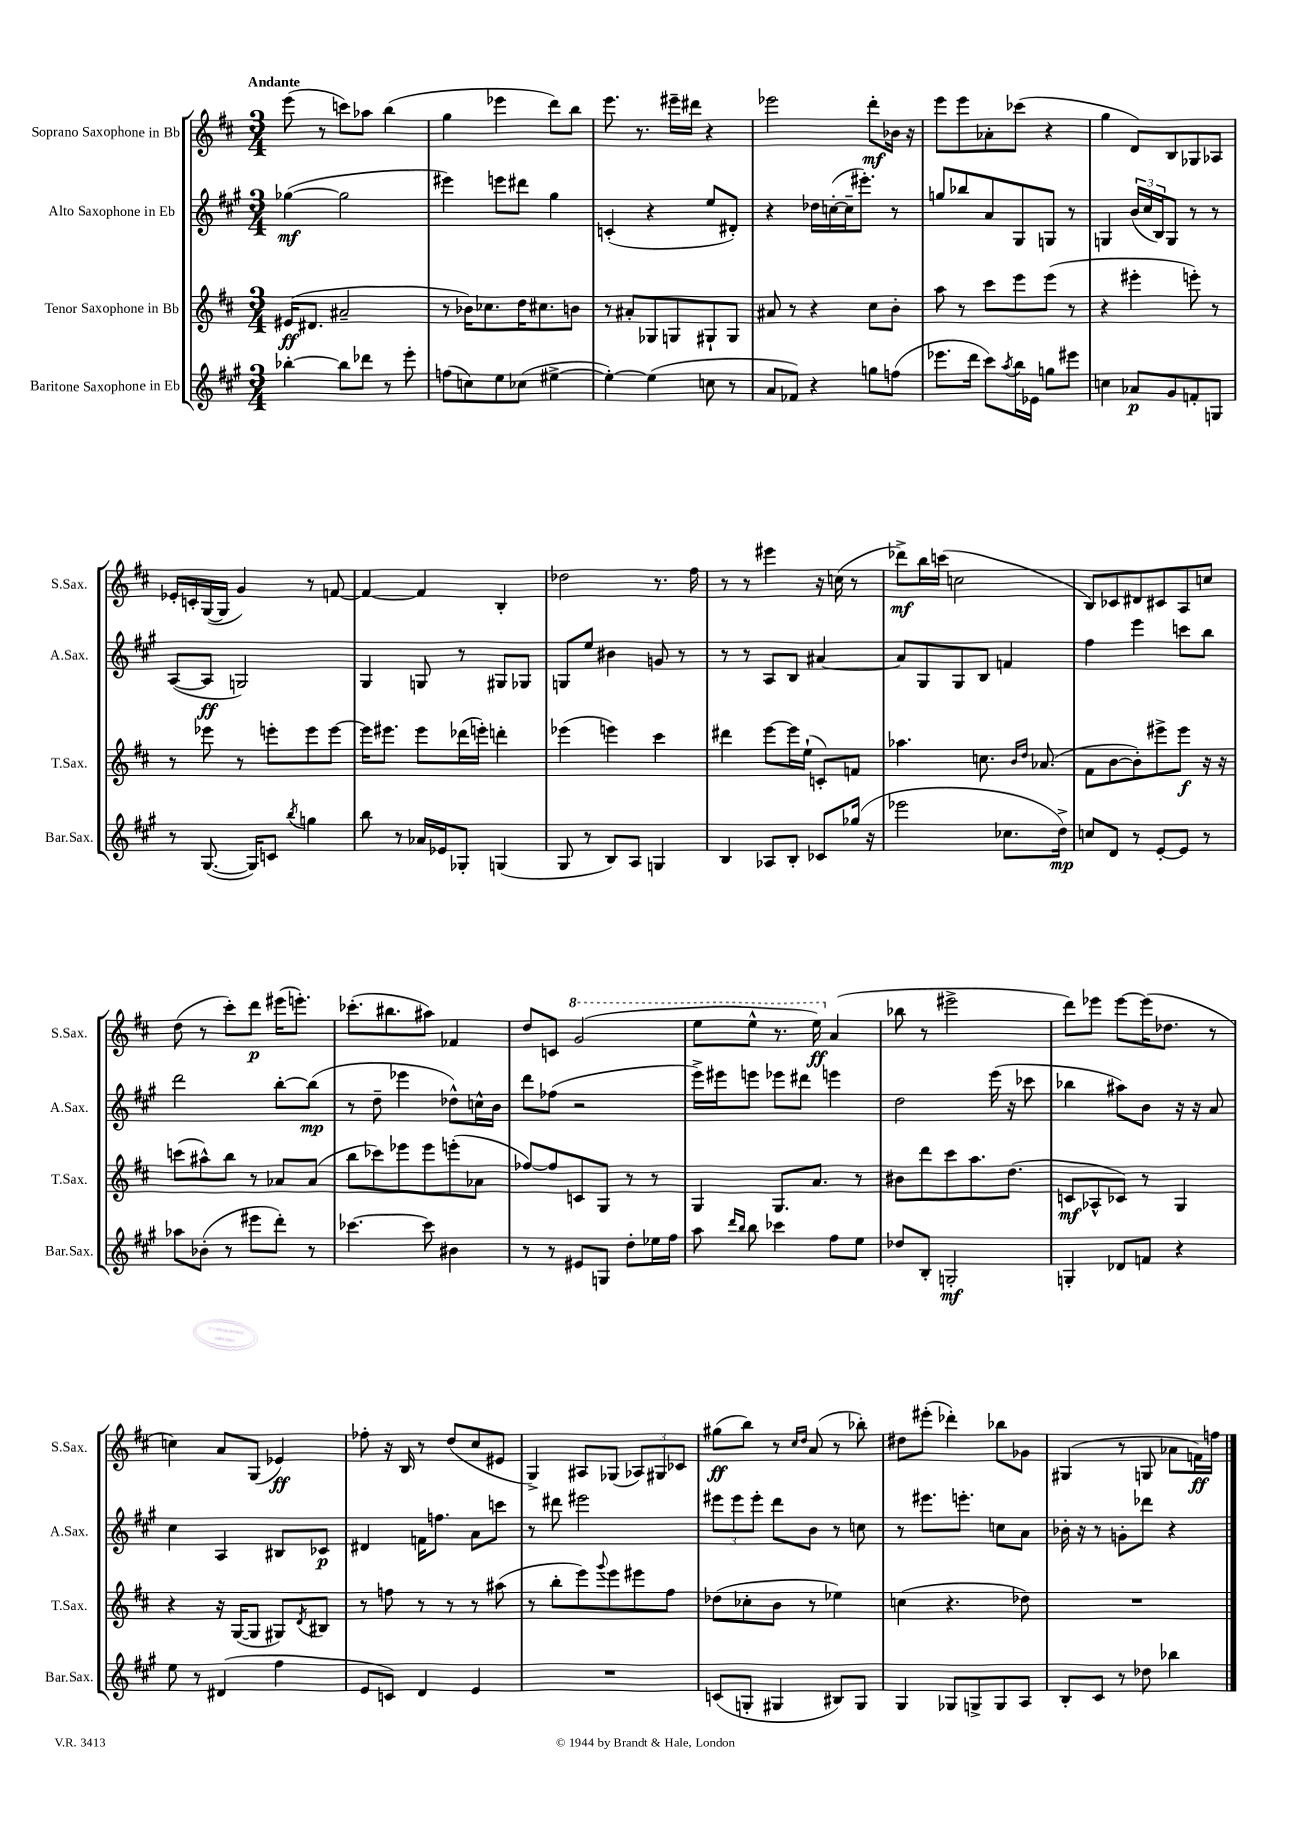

**kern	**dynam	**kern	**dynam	**kern	**dynam	**kern	**dynam
*part4	*part4	*part3	*part3	*part2	*part2	*part1	*part1
*staff4	*staff4	*staff3	*staff3	*staff2	*staff2	*staff1	*staff1
*I"Baritone Saxophone in Eb	*	*I"Tenor Saxophone in Bb	*	*I"Alto Saxophone in Eb	*	*I"Soprano Saxophone in Bb	*
*I'Bar.Sax.	*	*I'T.Sax.	*	*I'A.Sax.	*	*I'S.Sax.	*
*clefG2	*	*clefG2	*	*clefG2	*	*clefG2	*
*k[f#c#g#]	*	*k[f#c#]	*	*k[f#c#g#]	*	*k[f#c#]	*
*M3/4	*	*M3/4	*	*M3/4	*	*M3/4	*
=1	=1	=1	=1	=1	=1	=1	=1
!	!	!	!	!	!	!LO:TX:a:B:t=Andante	!
[4bb-X'\	.	(16e#X/KL	ff	([4gg-X\	mf	(8eee\	.
.	.	8.d#X/J	.	.	.	.	.
.	.	.	.	.	.	8r	.
8bb-\L]	.	2a#X~/	.	2gg-\]	.	8cccn\L)	.
8ddd-X\J	.	.	.	.	.	8aa-X\J	.
8r	.	.	.	.	.	(4bb\	.
8eee'\	.	.	.	.	.	.	.
=2	=2	=2	=2	=2	=2	=2	=2
(8ffn\L	.	8r	.	4eee#X\)	.	4gg\	.
8ccn\)	.	16b-X\KL)	.	.	.	.	.
.	.	8.cc-X\	.	.	.	.	.
8ee\	.	.	.	8eeen\L	.	4eee-X\	.
(8cc-X\J	.	16dd\K	.	8ddd#X\J	.	.	.
.	.	8.cc#X\	.	.	.	.	.
[4ee#X^\	.	.	.	4gg#\	.	8ddd\L)	.
.	.	8bn\J	.	.	.	8bb\J	.
=3	=3	=3	=3	=3	=3	=3	=3
4ee#'\_)	.	8r	.	(4cn'/	.	8.eee\	.
.	.	8a#X'/L	.	.	.	.	.
.	.	.	.	.	.	8.r	.
(4ee#\]	.	8G-X/	.	4r	.	.	.
.	.	8Gn/	.	.	.	16eee#X~\LL	.
.	.	.	.	.	.	16ddd#X\JJ	.
8ccn\	.	8G#X`/	.	8ee/L	.	4r	.
8r	.	8G#/J	.	8d#X'/J)	.	.	.
=4	=4	=4	=4	=4	=4	=4	=4
8a/L	.	8a#X/	.	4r	.	2eee-X\	.
8f-X/J)	.	8r	.	.	.	.	.
4r	.	4r	.	16dd-X\LL	.	.	.
.	.	.	.	([16ccn'\	.	.	.
.	.	.	.	16cc~\J]	.	.	.
.	.	.	.	8.eee#X'\J)	.	.	.
8ggn\L	.	8cc#\L	.	.	.	8ddd'\L	mf
(8ffn\J	.	8b'\J	.	8r	.	16b-X\Jk	.
.	.	.	.	.	.	16r	.
=5	=5	=5	=5	=5	=5	=5	=5
8.eee-X\L	.	8aa\	.	8ggn/L	.	8eee\L	.
.	.	8r	.	8bb-X/	.	8eee\	.
16ddd\Jk	.	.	.	.	.	.	.
8ccc#\L)	.	8ccc#\L	.	8a/	.	8a-X'\	.
8qaa/	.	.	.	.	.	.	.
16bb\L	.	8eee\	.	8G#/	.	(8ccc-X\J	.
16e-X\JJ	.	.	.	.	.	.	.
8ggn\L	.	(8eee\J	.	8Gn/J	.	4r	.
8eee#X\J	.	8r	.	8r	.	.	.
=6	=6	=6	=6	=6	=6	=6	=6
4ccn\	.	4r	.	4Gn/	.	4gg\	.
8a-X/L	p	4eee#X'\	.	(24b/LL	.	8d/L)	.
.	.	.	.	24cc#/	.	.	.
.	.	.	.	24B/J)	.	.	.
8g#/	.	.	.	8G/J	.	8B/	.
8fn'/	.	8eeen'\)	.	8r	.	8G-X/	.
8Gn/J	.	8r	.	8r	.	8A-X/J	.
!!LO:LB:g=z
=7	=7	=7	=7	=7	=7	=7	=7
8r	.	8r	.	([8A/L	.	16e-X'/LL	.
.	.	.	.	.	.	16cn'/	.
([8.G#/	.	8eee-X\	.	8A/J]	ff	([16G/	.
.	.	.	.	.	.	16G/JJ]	.
.	.	8r	.	2Gn/)	.	4g/)	.
16G#/KL])	.	.	.	.	.	.	.
8cn/J	.	8eeen'\L	.	.	.	.	.
8qbb/	.	.	.	.	.	.	.
4ggn\	.	8eee\	.	.	.	8r	.
.	.	[8eee\J	.	.	.	[8fn/	.
=8	=8	=8	=8	=8	=8	=8	=8
8bb\	.	16eee\KL]	.	4G#/	.	4f/_	.
.	.	8.eee#X\J	.	.	.	.	.
8r	.	.	.	.	.	.	.
16a-X/LL	.	8eee#\L	.	8Gn/	.	4f/]	.
16e-X/J	.	.	.	.	.	.	.
8G-X'/J	.	(16ddd-X\L	.	8r	.	.	.
.	.	16eeen'\JJ)	.	.	.	.	.
(4Gn/	.	4dddn'\	.	8G#X/L	.	4B'/	.
.	.	.	.	8G-X/J	.	.	.
=9	=9	=9	=9	=9	=9	=9	=9
8G#/	.	(4eee-X\	.	8Gn/L	.	2dd-X\	.
8r	.	.	.	8ee/J	.	.	.
8B/L)	.	4eeen\)	.	4b#X\	.	.	.
8A/J	.	.	.	.	.	.	.
4Gn/	.	4ccc#\	.	8gn/	.	8.r	.
.	.	.	.	8r	.	.	.
.	.	.	.	.	.	16ff#\	.
=10	=10	=10	=10	=10	=10	=10	=10
4B/	.	4ddd#X\	.	8r	.	8r	.
.	.	.	.	8r	.	8r	.
8A-X/L	.	[8eee\L	.	8A/L	.	4eee#X\	.
8B'/J	.	16eee\L]	.	8B/J	.	.	.
.	.	(16ee`\JJ	.	.	.	.	.
8c-X/L	.	8cn'/L)	.	[4a#X/	.	16r	.
.	.	.	.	.	.	(16ccn\	.
(16gg-X/Jk	.	8fn/J	.	.	.	8r	.
16r	.	.	.	.	.	.	.
=11	=11	=11	=11	=11	=11	=11	=11
2eee-X\	.	4.aa-X\	.	8a#/L]	.	8ddd-X^\L)	mf
.	.	.	.	8G#/	.	16bb\L	.
.	.	.	.	.	.	(16cccn\JJ	.
.	.	.	.	8G#/	.	2ccn\	.
.	.	8.ccn\	.	8B/J	.	.	.
8.cc-X\L	.	.	.	4fn/	.	.	.
.	.	16qqb/LL	.	.	.	.	.
.	.	16qqdd/JJ	.	.	.	.	.
.	.	(8.a-X/	.	.	.	.	.
16dd^\Jk)	mp	.	.	.	.	.	.
=12	=12	=12	=12	=12	=12	=12	=12
8ccn/L	.	8f#\L	.	4ff#\	.	8B/L)	.
8d/J	.	[8b\	.	.	.	8c-X/	.
8r	.	8b'\])	.	4eee\	.	8d#X/	.
[8e'/L	.	8eee#X^\	.	.	.	8c#X/	.
8e/J]	.	8eee#\J	f	8cccn\L	.	8A/	.
8r	.	16r	.	8bb\J	.	8ccn/J	.
.	.	16r	.	.	.	.	.
!!LO:LB:g=z
=13	=13	=13	=13	=13	=13	=13	=13
8aa-X\L	.	(8cccn\L	.	2ddd\	.	(8dd\	.
(8b-X'\J	.	8aa#X^^\)	.	.	.	8r	.
8r	.	8bb\J	.	.	.	8ccc#'\L)	.
8eee#X\L	.	8r	.	.	.	8ddd\J	p
8ddd'\J)	.	8a-X/L	.	[8bb'\L	.	(16eee#X\KL	.
.	.	.	.	.	.	8.eeen'\J)	.
8r	.	(8a-/J	.	(8bb\J]	mp	.	.
=14	=14	=14	=14	=14	=14	=14	=14
[4.ccc-X\	.	8bb\L	.	8r	.	(8.ccc-X'\L	.
.	.	8ccc-X\)	.	8dd~\	.	.	.
.	.	.	.	.	.	8.bb#X\	.
.	.	8eee-X\	.	4eee-X\	.	.	.
8ccc-\]	.	8eee-\	.	.	.	8aa#X\J)	.
4b#X\	.	(8eeen'\	.	8dd-X^^\L)	.	4f-X/	.
.	.	8a-X\J	.	16ccn^^\L	.	.	.
.	.	.	.	16b\JJ	.	.	.
=15	=15	=15	=15	=15	=15	=15	=15
8r	.	[8ff-X/L)	.	8ddd\L	.	8dd/L	.
8r	.	8ff-/]	.	(8ff-X\J	.	8cn/J	.
*	*	*	*	*	*	*8va	*
8e#X/L	.	8cn/	.	2r	.	(2gg/	.
8Gn/J	.	8G/J	.	.	.	.	.
8dd'\L	.	8r	.	.	.	.	.
16ee-X\L	.	8r	.	.	.	.	.
16ff#\JJ	.	.	.	.	.	.	.
=16	=16	=16	=16	=16	=16	=16	=16
8aa\	.	4G/	.	16eee^\LL)	.	8eee\L	.
.	.	.	.	16eee#X\J	.	.	.
16qqddd/LL	.	.	.	.	.	.	.
16qqbb/JJ	.	.	.	.	.	.	.
8bb\	.	.	.	8eeen\J	.	8eee^^\J	.
4ccc-X\	.	8.G/L	.	8eee-X\L	.	8.r	.
.	.	.	.	8ddd#X\J	.	.	.
.	.	8.a/J	.	.	.	16eee\)	ff
*	*	*	*	*	*	*X8va	*
8ff#\L	.	.	.	4eeen\	.	(4a/	.
8ee\J	.	8r	.	.	.	.	.
=17	=17	=17	=17	=17	=17	=17	=17
8dd-X/L	.	8b#X\L	.	2dd\	.	8bb-X\	.
8B'/J	.	8ddd\	.	.	.	8r	.
2Gn'/	mf	8ccc#\	.	.	.	2eee#X^\	.
.	.	8.aa\	.	.	.	.	.
.	.	.	.	(16eee\	.	.	.
.	.	(8.dd\J	.	16r	.	.	.
.	.	.	.	8ccc-X\	.	.	.
=18	=18	=18	=18	=18	=18	=18	=18
4Gn'/	.	8cn/L	mf	4bb-X\	.	8ddd\L)	.
.	.	8A-X^^/	.	.	.	8eee-X\J	.
8d-X/L	.	8c-X/J)	.	8aa#X\L)	.	[8eee-\L	.
8fn/J	.	8r	.	8b\J	.	(16eee-\K]	.
.	.	.	.	.	.	8.dd-X\J	.
4r	.	4G/	.	16r	.	.	.
.	.	.	.	16r	.	.	.
.	.	.	.	8a/	.	8r	.
!!LO:LB:g=z
=19	=19	=19	=19	=19	=19	=19	=19
8ee\	.	4r	.	4cc#\	.	4ccn\)	.
8r	.	.	.	.	.	.	.
(4d#X/	.	16r	.	4A/	.	8a/L	.
.	.	([16G/KL	.	.	.	.	.
.	.	8G/J]	.	.	.	(8G/J	.
4ff#\	.	8G#X/L)	.	8B#X/L	.	4e-X/)	ff
.	.	8qd/	.	.	.	.	.
.	.	8B#X/J	.	8c-X/J	p	.	.
=20	=20	=20	=20	=20	=20	=20	=20
8e/L	.	8r	.	4d#X/	.	8ff-X'\	.
8cn/J)	.	8ffn\	.	.	.	16r	.
.	.	.	.	.	.	16B/	.
4d/	.	8r	.	16fn\KL	.	8r	.
.	.	.	.	8.ffn\J	.	.	.
.	.	8r	.	.	.	(8dd/L	.
4e/	.	8r	.	8a\L	.	8cc#/	.
.	.	(8aa#X\	.	8cccn\J	.	8e#X/J	.
=21	=21	=21	=21	=21	=21	=21	=21
2.r	.	8r	.	8r	.	4G^/)	.
.	.	8bb'\L	.	8ddd#X\	.	.	.
.	.	8eee\)	.	2eee#X\	.	8A#X/L	.
.	.	8qqggg/	.	.	.	.	.
.	.	8eee\	.	.	.	(8G-X/J	.
.	.	8eee#X\	.	.	.	12A-X/L)	.
.	.	.	.	.	.	12G#X/	.
.	.	8ff#\J	.	.	.	.	.
.	.	.	.	.	.	12c-X/J	.
=22	=22	=22	=22	=22	=22	=22	=22
(8cn/L	.	(8dd-X\L	.	12eee#X\L	.	(8gg#X\L	ff
.	.	.	.	12eee#\	.	.	.
8Gn'/J	.	8cc-X'\	.	.	.	8bb\J)	.
.	.	.	.	12eee#'\J	.	.	.
4G#X/	.	8b\J	.	8ddd\L	.	8r	.
.	.	.	.	.	.	16qqcc#/LL	.
.	.	.	.	.	.	16qqdd/JJ	.
.	.	8r	.	8b\J	.	(8a/	.
8B#X/L)	.	4ee-X\)	.	8r	.	8r	.
8G#/J	.	.	.	8ccn\	.	8bb-X'\)	.
=23	=23	=23	=23	=23	=23	=23	=23
4G#/	.	(4ccn\	.	8r	.	8dd#X\L	.
.	.	.	.	8.eee#X\L	.	(8eee#X'\J	.
8G-X/L	.	4.r	.	.	.	4ddd-X'\)	.
.	.	.	.	8.eeen'\J	.	.	.
8Gn^/	.	.	.	.	.	.	.
8G/	.	.	.	8ccn\L	.	8bb-X\L	.
8A/J	.	8dd-X\)	.	8a\J	.	8g-X\J	.
=24	=24	=24	=24	=24	=24	=24	=24
8B'/L	.	2.r	.	16b-X'\	.	(4G#X/	.
.	.	.	.	16r	.	.	.
8c#/J	.	.	.	8r	.	.	.
8r	.	.	.	8gn'\L	.	8r	.
8dd-X\	.	.	.	8ddd-X\J	.	8Gn/	.
4bb-X\	.	.	.	4r	.	8a-X\L	.
.	.	.	.	.	.	16fn\L)	ff
.	.	.	.	.	.	16ffn\JJ	.
==	==	==	==	==	==	==	==
*-	*-	*-	*-	*-	*-	*-	*-
